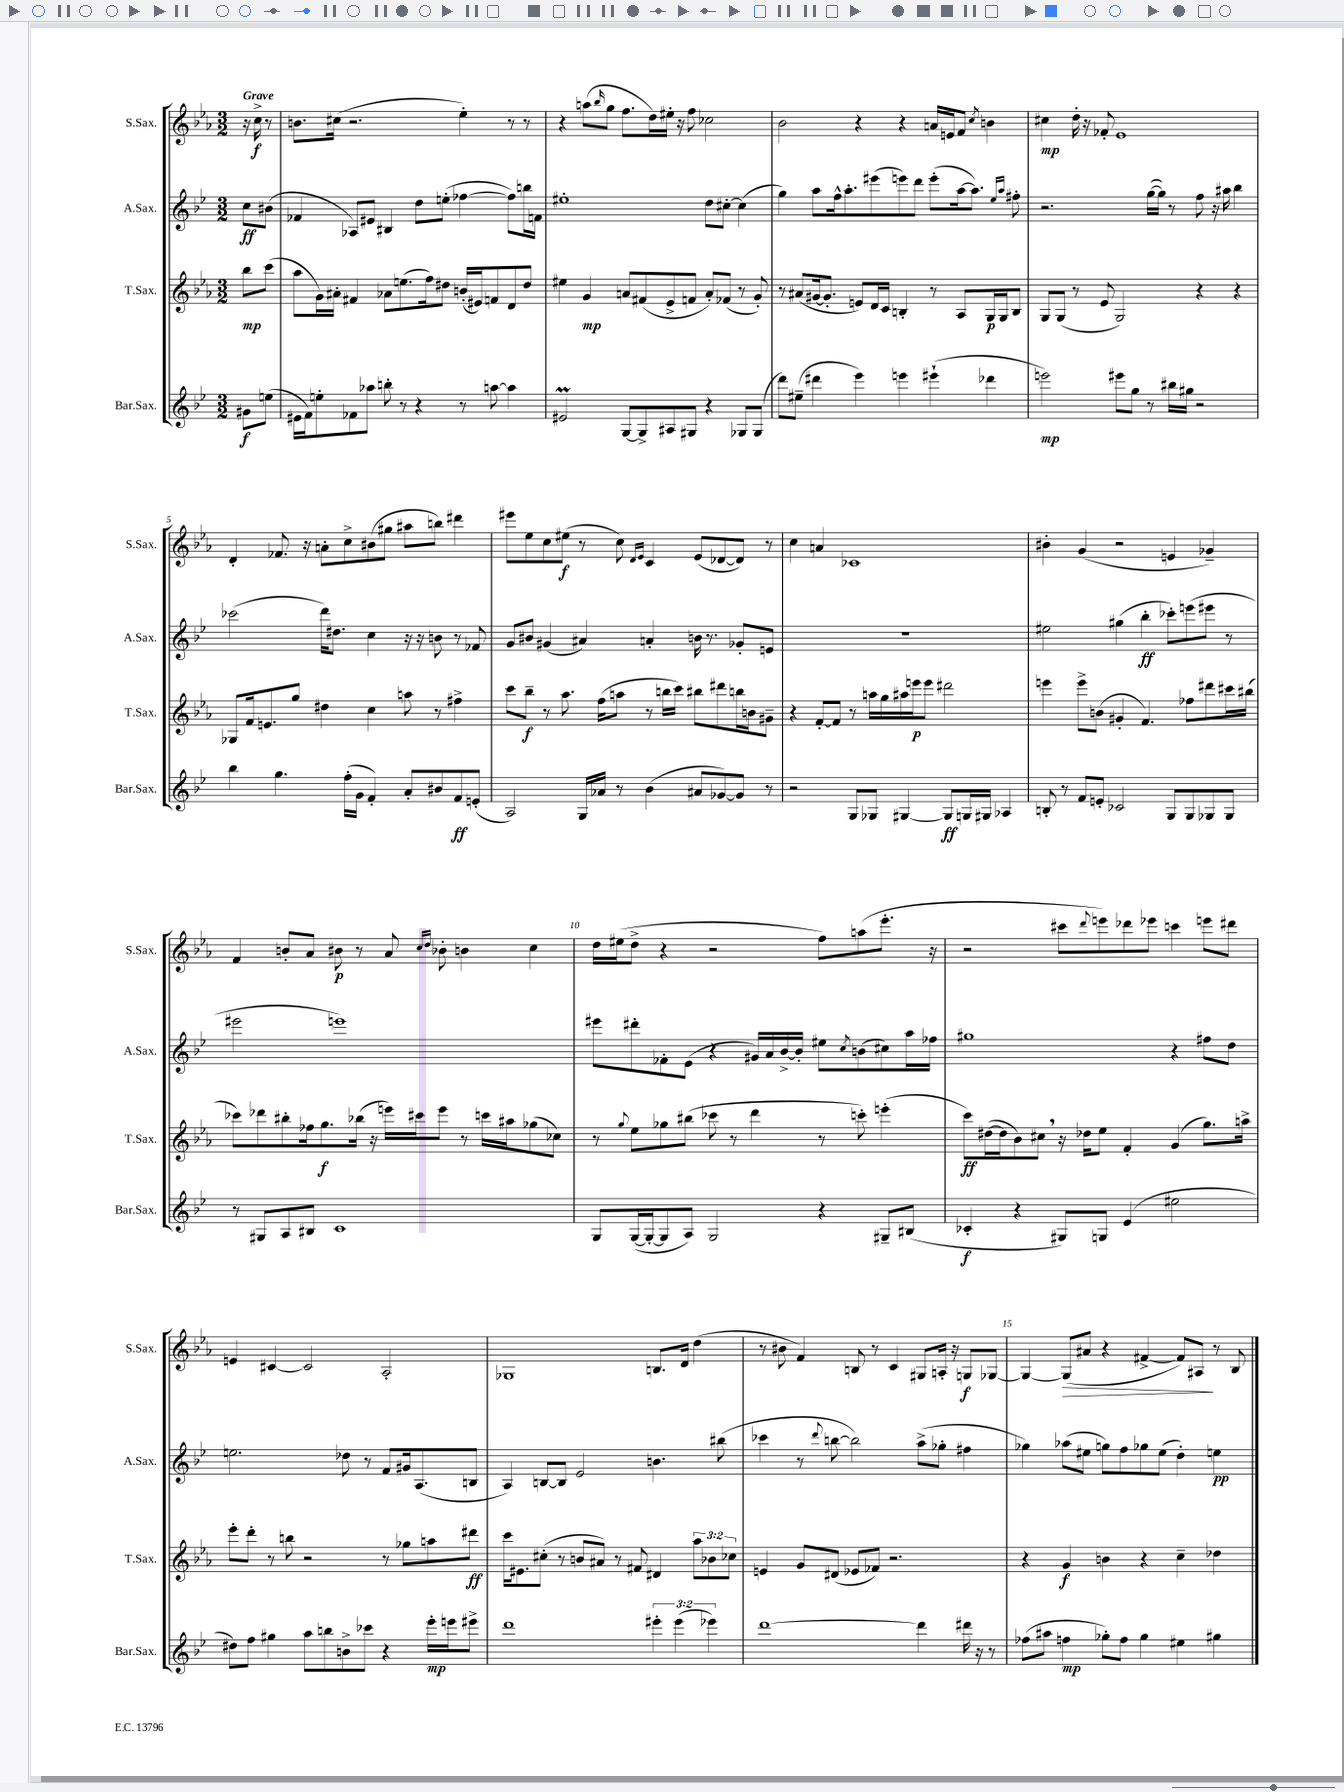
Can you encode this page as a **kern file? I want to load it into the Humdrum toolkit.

**kern	**kern	**kern	**kern
*staff4	*staff3	*staff2	*staff1
*clefG2	*clefG2	*clefG2	*clefG2
*k[b-e-]	*k[b-e-a-]	*k[b-e-]	*k[b-e-a-]
*M3/2	*M3/2	*M3/2	*M3/2
8g#\L	8bb-\L	8cc\L	16r
.	.	.	16cc^\
(8ee\J	(8ccc\J	(8b#\J	8r
=	=	=	=
16e#\LL	8aa-\L	4f-/	8.b\L
16f\J)	.	.	.
8ee'\	16g\L)	.	.
.	16a#'\JJ	.	(16cc#\Jk
8f-\	4f#/	8A-/L)	2.r
8aa-\J	.	8e#/J	.
8bb'\	8a-\L	4B#/	.
8r	(8.ee\	.	.
4r	.	8dd\L	.
.	16ff\k)	.	.
.	8dd#\J	(8ee'\J	.
8r	(16b'/LL	[4ff-\	4ee-'\)
.	16e#/J)	.	.
[8aa\	8f/	.	.
4aa\]	8d/	8ff-\]L)	8r
.	8dd#/J	16bb\L	8r
.	.	16f\JJ	.
=	=	=	=
2e#/	4ee#\	1ee#'	4r
.	4g/	.	(8aa\L
.	.	.	16qqbb-/
.	.	.	8gg\J
[8G/L	8a/L	.	8.ff\L
8G^/]	(8f#/	.	.
.	.	.	16dd\L)
8A#/	8e-^/	.	16ee#'\JJ
.	.	.	16r
8G#/J	8f/J	.	8ff\
4r	8a'/L)	8dd\L	2cc-\
.	(8f-/J	[8cc#'\J	.
8G-/L	8r	(4cc#\]	.
(8G-/J	8g'/)	.	.
=	=	=	=
8ddd\L)	8r	4gg\)	2b-\
(8ee#~\J	(8a#/L	.	.
4ddd#\	[16g#/k	8aa\L	.
.	8.g#'/]J	.	.
.	.	16ff^^\k	.
.	.	8.aa'\	.
4eee-\)	8e/L)	.	4r
.	16d/L	(8eee#\	.
.	16c/JJ	.	.
4eee\	4B'/	8eee\)	4r
.	.	8ddd\J	.
(4eee#`\	8r	(8eee'\L	16a/LL
.	.	.	16e/J
.	8A-/L	[16aa\k	8f/J
.	.	8.aa\]J)	.
.	.	.	8qcc/
4ddd-\	16G/L	.	4b\
.	16G/J	.	.
.	.	16qqee-/LL	.
.	.	16qqaa/JJ	.
.	8B/J	8ff#'\	.
=	=	=	=
2eee\)	8G/L	2.r	4cc#\
.	(8G/J	.	.
.	8r	.	16dd'\
.	.	.	16r
.	8e-/	.	8f-'/
8eee#\L	2G/)	.	1e-
8gg\J	.	.	.
8r	.	([16gg\LL	.
.	.	16gg\]JJ)	.
16bb#\LL	.	8r	.
16gg#\JJ	.	.	.
2r	4r	8ff\	.
.	.	16r	.
.	.	16aa#\	.
.	4r	4bb-\	.
=	=	=	=
4bb-\	8G-/L	(2ccc-\	4d'/
.	16f/k	.	.
.	8.e/	.	.
4.gg\	.	.	8.f-/
.	8gg/J	.	.
.	.	.	16r
.	4dd#\	16ddd\LK)	8a'\L
.	.	8.dd#\J	.
(16ff'\LL	.	.	8cc^\
16g\JJ	.	.	.
4f'/)	4cc\	4cc\	(8b#\
.	.	.	8gg#\J
8a'/L	8aa\	16r	8aa#\L
.	.	16r	.
8b#/	8r	8b\	8bb\J)
8f/	4ff#^\	8r	4ddd#\
(8e'/J	.	8f-/	.
=	=	=	=
2A/)	8ccc\L	8g/L	8eee#\L
.	8bb-~\J	8b#/J	8ee-\
.	8r	(4g#/	8cc\
.	8.aa-\	.	(8ee#\J
16G/LL	.	4a#/)	8r
16a-/JJ	(16ff\LK	.	.
8r	8aa\J	.	8cc\)
.	.	.	16qqd/LL
.	.	.	16qqe-/JJ
(4b-\	8r	4a'/	4c/
.	16bb\LL	.	.
.	16ccc\JJ)	.	.
8a#/L	8bb#\L	16b\	(8e-/L
.	.	8.r	.
[8g-/)	8ddd#\	.	[8d-/
8g-/]J	16bb\L	8g-'/L	8d-/]J)
.	16b\J	.	.
8r	8g#~\J	8e/J	8r
=	=	=	=
2r	4r	1.r	4cc\
.	[8f'/L	.	4a/
.	8f/]J	.	.
8G/L	8r	.	1c-
8G-/J	16aa\LL	.	.
.	16gg\	.	.
[4G#/	16aa#\	.	.
.	16eee\J	.	.
.	8eee\J	.	.
8G#/]L	2ddd#\	.	.
16G/L	.	.	.
16G#/JJ	.	.	.
4A-/	.	.	.
=	=	=	=
8B'/	4eee\	2ee#\	4b#'\
8r	.	.	.
8f/L	8eee^\L	.	(4g/
8e'/J	(8b\J	.	.
2c-/	4g#'/	(4gg#\	2r
.	4.f/)	4bb-'\	.
8G/L	.	8ccc-'\L)	4e/
8G/	8ff-\L	(8eee\	.
8G-/	8ddd#\	8eee#\J	4g-~/)
8G-/J	16ccc#\L	8r	.
.	(16bb#\JJ	.	.
=	=	=	=
8r	8ccc-\L)	2eee#\	4f/
8G#/L	8ddd-\	.	.
8A/	8bb#'\	.	8b'/L
8B#/J	16ff-\k	.	8a-/J
.	8.gg\	.	.
1c	.	1eee)	8b#\
.	(16bb-\Jk	.	8r
.	16r	.	.
.	16eee\LL)	.	8a-/
.	16ccc#\J	.	.
.	.	.	16qqcc/LL
.	.	.	16qqdd/JJ
.	8eee\J	.	8b-'\
.	8r	.	4b\
.	16ccc\LL	.	.
.	16aa#\J	.	.
.	(8gg-\	.	4cc\
.	8cc-\J)	.	.
=	=	=	=
8G/L	8r	8eee#\L	16dd\LL
.	.	.	(16ee#\J
.	8qqgg/	.	.
([16G/L	8ee-\L	8ddd#'\	8dd^\J
16G'/_J	.	.	.
8G/]	8gg-\	8f-'\	4r
8A/J)	(8bb#\J	(8e-\J	.
2G/	8ccc-\	4r	2r
.	8r	.	.
.	4ddd\	16g#/LL)	.
.	.	16a/	.
.	.	[16b-^/	.
.	.	16b-'/]JJ	.
4r	8r	8ee#\L	8ff\L)
.	.	8qcc/	.
.	8ccc'\)	(8b\	(8aa\
8G#~/L	(4eee'\	8cc#\)	8.eee-'\J
(8B#/J	.	16aa\L	.
.	.	16ff-\JJ	16r
=	=	=	=
4c-'/	8ccc\L)	1gg#	2r
.	([16dd#\L	.	.
.	16dd#\]J	.	.
4r	8b-\)	.	.
.	8cc#\J	.	.
8G#/L)	16r	.	8ccc#\L
.	16dd-\LK	.	.
.	.	.	8qqddd/
8G/J	8ee-\J	.	8eee\)
(4e-/	4f'/	.	8ddd-\
.	.	.	8eee-\J
2ee#\	(4g/	4r	4ccc\
.	8.gg\L)	8ff#\L	8eee\L
.	.	8dd\J	8ddd#\J
.	16aa^\Jk	.	.
=	=	=	=
8dd#\L)	8eee-'\L	2.ee\	4e/
8ff\J	8ddd'\J	.	.
4gg#\	8r	.	[4c#/
.	8bb\	.	.
8aa\L	2r	.	2c#/]
8bb\	.	.	.
8b^\	.	8dd-\	.
8ccc-\J	.	8r	.
4r	8r	8f/L	2A-'/
.	8gg-\L	16g#/k	.
.	.	(8.A/	.
16eee-'\LL	8aa\	.	.
16eee\J	.	.	.
8eee#^\J	8ddd#\J	8B/J	.
=	=	=	=
1ddd	16ccc\LK	4A/)	1G-
.	8.e#\	.	.
.	(8cc#'\J	[8B/L	.
.	8r	8B/]J	.
.	8b/L	2e-/	.
.	8a#/J)	.	.
.	8r	.	.
.	8f#/	.	.
6eee#'\	4d#/	4.b\	8.B/L
(6eee#\	.	.	.
.	.	.	16d/Jk
.	12aa-\L	.	(4dd\
6eee-\)	12b-\	.	.
.	.	(8bb#\	.
.	12cc-\J	.	.
=	=	=	=
[1ddd	4e/	4ccc-\	8r
.	.	.	8b#\
.	8g/L	8r	4f/)
.	.	8qqddd/	.
.	(8d#/J	[8bb\	.
.	8e-/L	2bb\])	8B/
.	8f-/J)	.	8r
.	2.r	.	4c/
4ddd\]	.	(8aa^\L	8G#/L
.	.	8gg-'\J	16A'/Jk
.	.	.	16r
16ddd#\	.	4ff#\	8G/L
16r	.	.	.
8r	.	.	[8G-/J
=	=	=	=
(8ff-\L	4r	4gg-\)	4G-/_
8aa#\J	.	.	.
4ff\	4g/	(8aa-\L	(8G-/]L
.	.	8ee#\J	8a#/J
8gg-'\L)	4b\	8gg\L)	4r
8ff\J	.	8ff\	.
4gg-\	4r	8gg-\	[4f#^/
.	.	(8ee#\J	.
4ee#\	4cc~\	4dd'\)	8f#/]L)
.	.	.	8A#/J
4gg#\	4dd-\	4ee\	8r
.	.	.	8B-/
==	==	==	==
*-	*-	*-	*-
